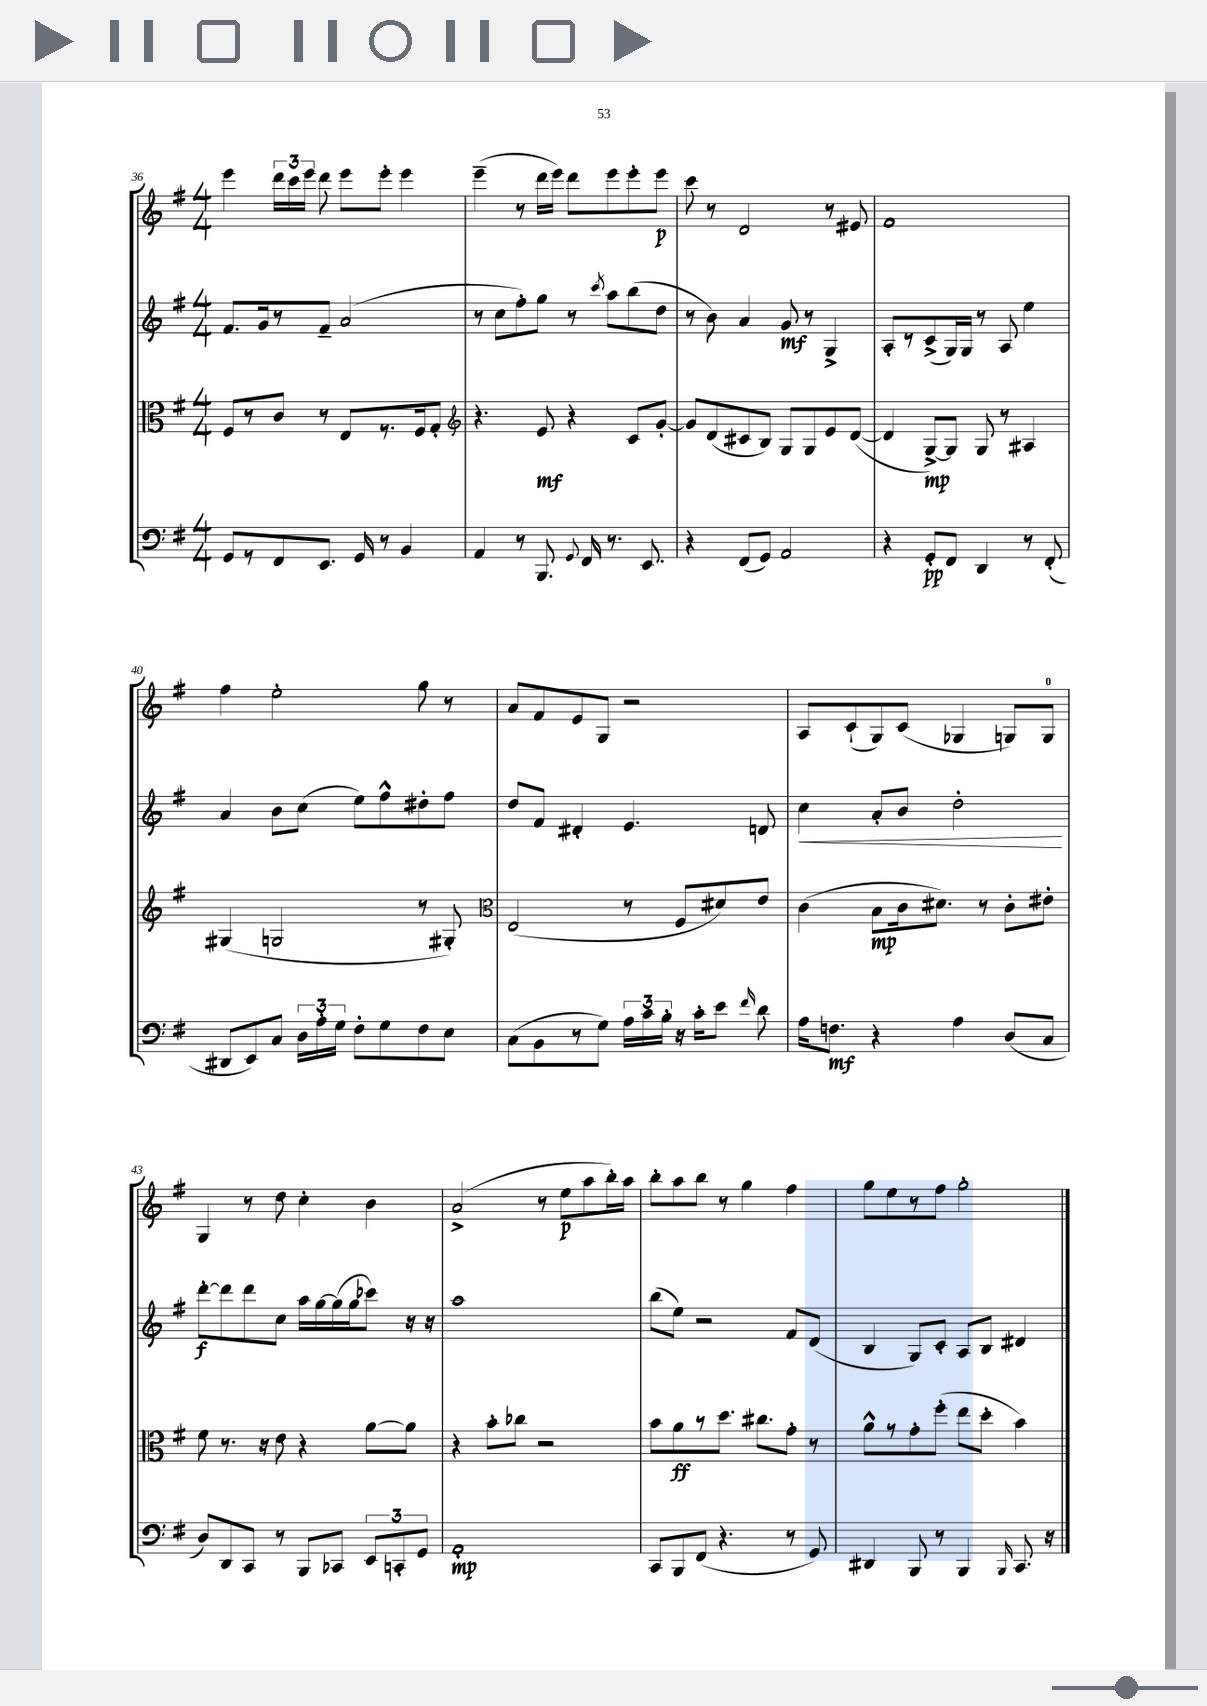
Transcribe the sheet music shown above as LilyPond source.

<<
\new StaffGroup <<
\new Staff = "s0" {
    \clef treble \key g \major \numericTimeSignature \time 4/4
    \autoBeamOff e'''4 \tuplet 3/2 { d'''16[ c'''16 e'''16] } d'''8 e'''8[ e'''8]-. e'''4 |
    e'''4--( r8 d'''16[ e'''16]) d'''8[ e'''8 e'''8-. e'''8]\p |
    c'''8 r8 d'2 r8 eis'8 |
    fis'1 |
    fis''4 e''2-. g''8 r8 |
    a'8[ fis'8 e'8 g8] r2 |
    a8[ c'8-!( g8) c'8]( ges4 g8[) g8]-0 |
    g4 r8 d''8 c''4-. b'4 |
    a'2->( r8 e''8[\p a''8 b''16-.) a''16] |
    b''8[-. a''8 b''8] r8 g''4 fis''4 |
    g''8[ e''8 r8 fis''8] g''2-. \bar "|." |
}
\new Staff = "s1" {
    \clef treble \key g \major \numericTimeSignature \time 4/4
    \autoBeamOff fis'8.[ g'16 r8 fis'8]-- a'2( |
    r8 c''8[ fis''8-.) g''8] r8 \acciaccatura { c'''8 } a''8[ b''8( d''8] |
    r8 b'8) a'4 g'8\mf r8 g4-> |
    a8[-. r8 c'8->( g16) g16] r8 a8 e''4 |
    a'4 b'8[ c''8]( e''8[) fis''8-^ dis''8-. fis''8] |
    d''8[ fis'8] dis'4-. e'4. d'8 |
    c''4\< a'8[-. b'8] d''2-.\! |
    d'''8[~-.\f d'''8 d'''8 c''8] a''16[ g''16~ g''16( g''16 ces'''8]) r16 r16 |
    a''1 |
    b''8[( e''8]) r2 fis'8[ d'8]( |
    b4 g8[) c'8]-. a8[ b8] dis'4 \bar "|." |
}
\new Staff = "s2" {
    \clef alto \key g \major \numericTimeSignature \time 4/4
    \autoBeamOff fis8[ r8 c'8] r8 e8[ r8. fis16 g8]-. |
    \clef treble r4. e'8\mf r4 c'8[ g'8]~-. |
    g'8[ d'8( cis'8 b8]) g8[ g8 e'8 d'8]~( |
    d'4 g8[~->\mp) g8] g8 r8 ais4 |
    gis4( g2 r8 gis8-.) |
    \clef alto e2( r8 fis8[ dis'8) e'8] |
    c'4( b8[\mp c'16 dis'8.]) r8 c'8[-. eis'8]-. |
    fis'8 r8. r16 e'8 r4 a'8[~ a'8] |
    r4 b'8[-. ces''8] r2 |
    b'8[ a'8\ff r8 d''8.] cis''8.[ g'8]-. r8 |
    a'8[-^ r8 g'8-. fis''8]-.( e''8[ d''8]-. b'4) \bar "|." |
}
\new Staff = "s3" {
    \clef bass \key g \major \numericTimeSignature \time 4/4
    \autoBeamOff g,8[ r8 fis,8 e,8.] g,16 r8 b,4 |
    a,4 r8 b,,8. \appoggiatura { g,8 } fis,16 r8. e,8. |
    r4 fis,8[( g,8]) a,2 |
    r4 g,8[-.\pp fis,8] d,4 r8 fis,8-.( |
    dis,8[ e,8) c8] \tuplet 3/2 { d16[ a16-. g16] } fis8[-. g8 fis8 e8] |
    c8[( b,8 r8 g8]) \tuplet 3/2 { a16[ c'16 b16]-. } r16 c'16[-. e'8] \grace { fis'16 } d'8 |
    a16[ f8.]\mf r4 a4 d8[( c8] |
    d8[) d,8 c,8] r8 b,,8[ ces,8] \tuplet 3/2 { e,8[ c,8-. g,8] } |
    a,1-.\mp |
    c,8[ b,,8 fis,8]( r4. r8 g,8) |
    dis,4 b,,8 r8 b,,4 \grace { b,,16 } c,8. r16 \bar "|." |
}
>>
>>
\layout { \context { \Score currentBarNumber = #36 } }
